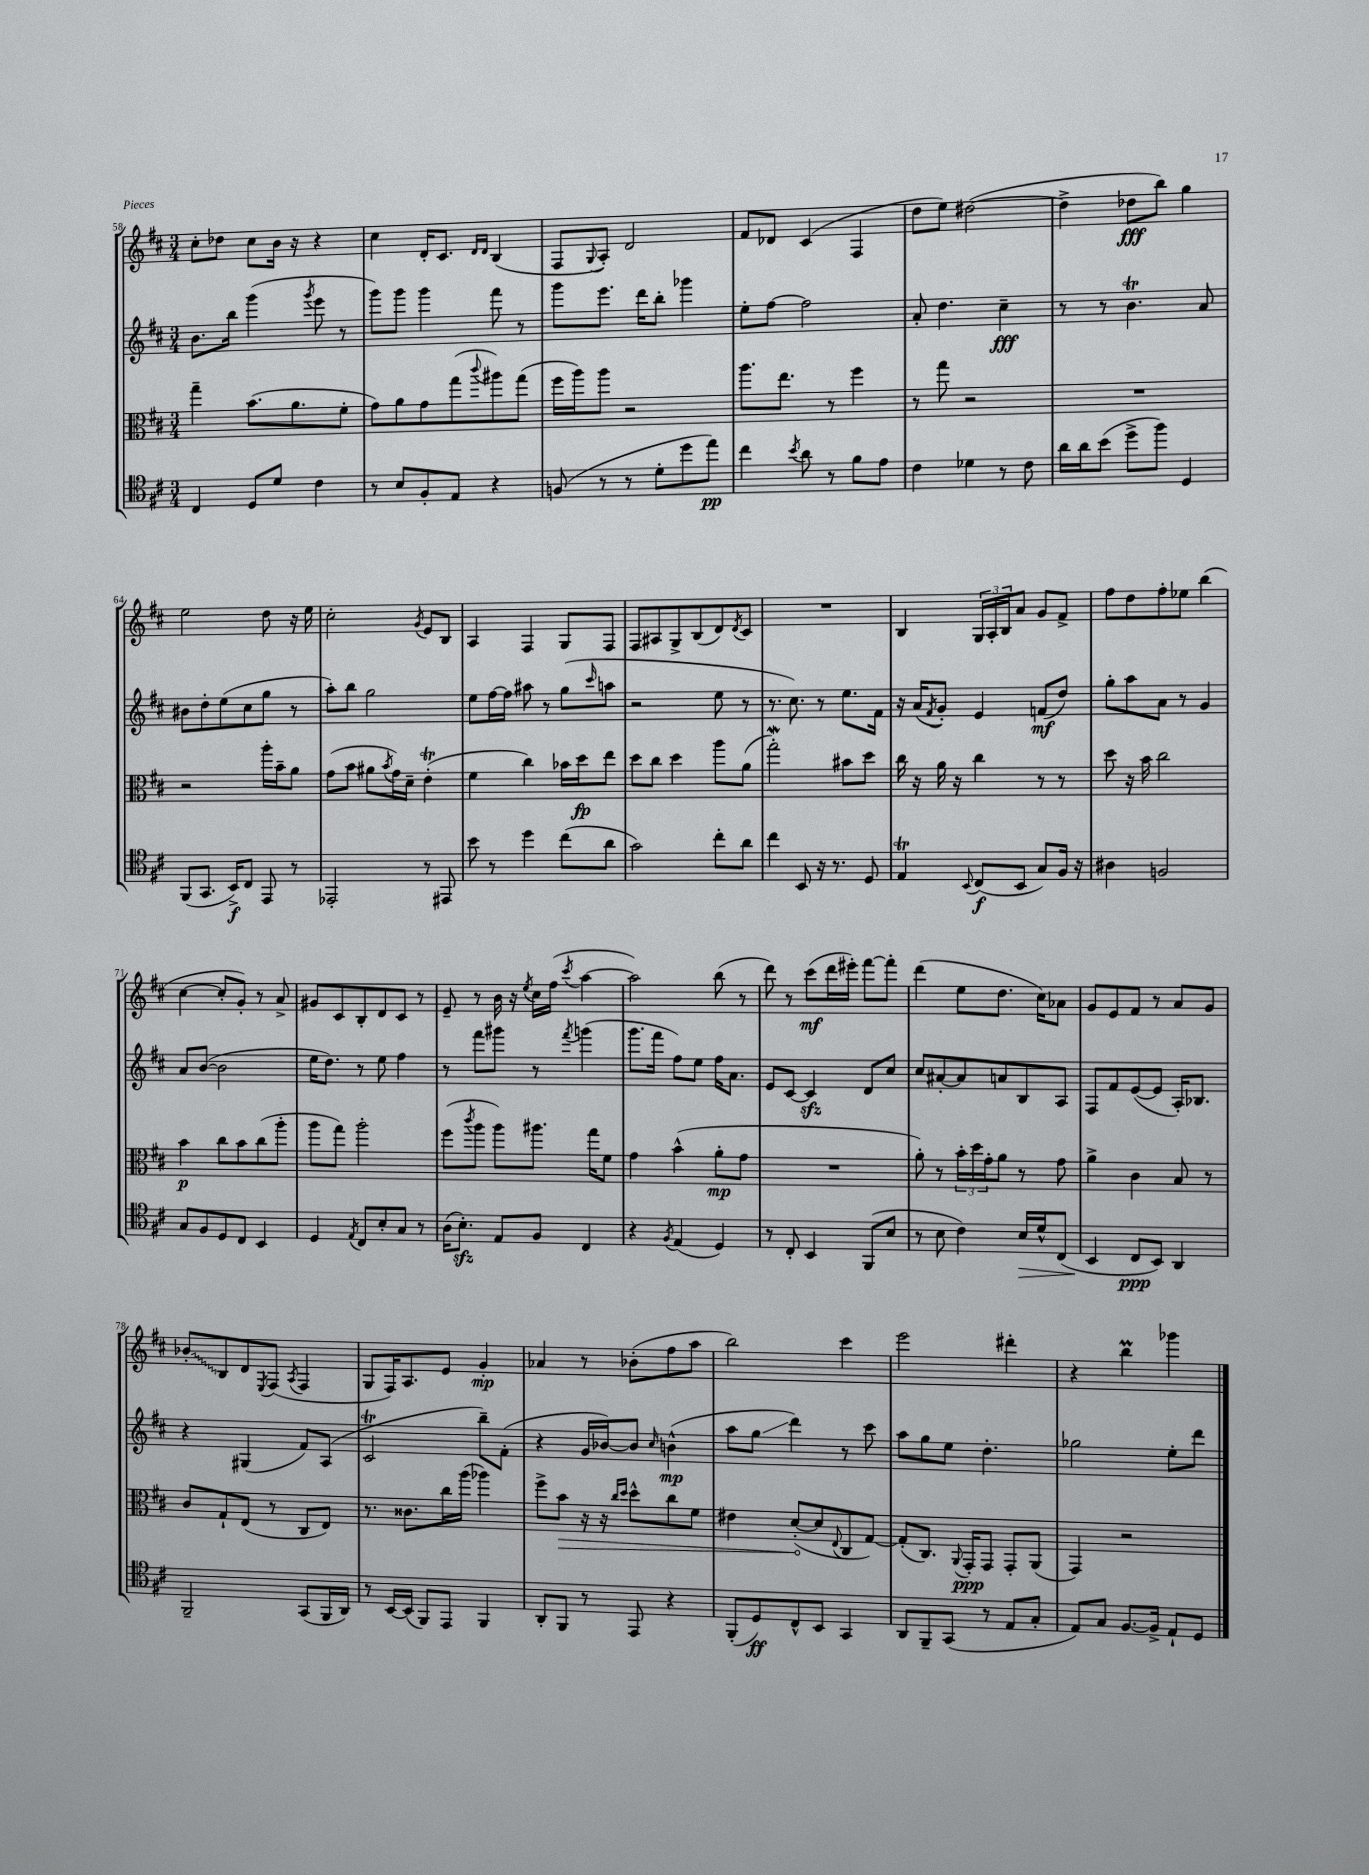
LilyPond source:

<<
\new StaffGroup <<
\new Staff = "s0" {
    \clef treble \key d \major \numericTimeSignature \time 3/4
    cis''8-. des''8 cis''8 b'16 r16 r4 |
    cis''4 d'16-. cis'8. \grace { d'16 d'16 } b4( |
    fis8 \appoggiatura { g8 } a8-.) d'2 |
    fis'8 des'8 cis'4( fis4 |
    d''8 e''8) dis''2~( |
    dis''4-> des''8\fff b''8) g''4 |
    e''2 d''8 r16 e''16 |
    cis''2-. \acciaccatura { g'8 } e'8 b8 |
    a4 fis4 g8 fis8 |
    fis8 ais8 g8-> b8( d'8) \acciaccatura { d'8 } cis'8 |
    R2. |
    b4 \tuplet 3/2 { g16 a16-. b16 } a'8 g'8 fis'8-> |
    fis''8 d''8 fis''8-. ees''8 b''4( |
    cis''4~ cis''8-. g'8-.) r8 a'8-> |
    gis'8 cis'8 b8-. d'8 cis'8 r8 |
    e'8-- r8 b'16 r16 \acciaccatura { e''8 } cis''16 fis''16( \acciaccatura { cis'''8 } a''4~ |
    a''2) b''8( r8 |
    d'''8) r8 cis'''8\mf( d'''16 eis'''16-.) fis'''8~ fis'''8-. |
    d'''4( e''8 d''8. cis''16) aes'8 |
    g'8 e'8 fis'8 r8 a'8 g'8 |
    \once \override Glissando.style = #'zigzag bes'8-.\glissando b8 d'8 \acciaccatura { e8 } fis8( \acciaccatura { a8 } fis4 |
    g8 fis16) a8. e'8 g'4-.\mp |
    aes'4 r8 bes'8-.( fis''8 a''8 |
    b''2) cis'''4 |
    e'''2 dis'''4-. |
    r4 b''4\prall ges'''4 \bar "|." |
}
\new Staff = "s1" {
    \clef treble \key d \major \numericTimeSignature \time 3/4
    b'8. b''16 g'''4( \acciaccatura { g'''8 } e'''8 r8 |
    g'''8) g'''8 g'''4 fis'''8 r8 |
    g'''8 e'''8. d'''16 b''8-. ges'''4 |
    e''8-. fis''8~ fis''2 |
    a'8-. d''4. cis''4--\fff |
    r8 r8 b'4.\trill a'8 |
    bis'8 d''8-. e''8( cis''8 g''8 r8 |
    a''8-.) b''8 g''2 |
    e''8 fis''16~ fis''16 ais''8 r8 g''8( \grace { cis'''16 } a''8 |
    r2 e''8 r8 |
    r8. cis''8.) r8 e''8. fis'16 |
    r16 a'16( \acciaccatura { fis'8 } g'8-.) e'4 f'8\mf( d''8) |
    g''8-. a''8 a'8 r8 g'4 |
    a'8 b'8~( b'2 |
    e''16 d''8.) r8 e''8 fis''4 |
    r8 fis'''8 gis'''8 r8 \acciaccatura { fis'''8 } g'''4( |
    g'''8. fis'''16 fis''8) e''8 fis''16 a'8. |
    e'8 cis'8~ cis'4\sfz d'8 cis''8 |
    cis''8 ais'8~-. ais'8 a'8 b8 a8 |
    fis8 fis'8 e'8~( e'8 a16-.) bes8. |
    r4 gis4( fis'8) a8( |
    cis'2\trill b''8--) fis'8-.( |
    r4 g'16 bes'16~) bes'8 \grace { cis''16 } b'4-^\mp( |
    a''8 g''8\glissando d'''4) r8 cis'''8 |
    a''8 g''8 e''8 d''4.-. |
    ges''2 e''8-. d'''8 \bar "|." |
}
\new Staff = "s2" {
    \clef alto \key d \major \numericTimeSignature \time 3/4
    g''4-- b'8.( a'8. fis'8-. |
    g'8) a'8 g'8 g''8( \appoggiatura { cis'''8 } ais''8) g''8( |
    fis''16 a''16) a''8 r2 |
    a''8. e''8. r8 fis''4 |
    r8 g''8 r2 |
    R2. |
    r2 a''16-. b'16-- a'8 |
    g'8( b'8 ais'8 \acciaccatura { b'8 } g'16) d'16-- e'4-.\trill( |
    fis'4 cis''4) bes'16 d''16\fp e''8 |
    d''8 cis''8 d''4 a''8 a'8( |
    g''2-.\mordent) bis'8 d''8 |
    cis''16 r16 a'16 r16 cis''4 r8 r8 |
    d''8 r16 b'16 cis''2 |
    b'4\p cis''8 b'8 cis''8( a''8-. |
    a''8 g''8) a''2-. |
    fis''8( \acciaccatura { cis'''8 } a''8 a''8) ais''8. g''16 fis'8 |
    g'4 b'4-^( a'8-.\mp g'8 |
    R2. |
    a'8-.) r8 \tuplet 3/2 { b'16-. d''16 g'16-. } a'8 r8 g'8 |
    a'4-> cis'4 b8 r8 |
    cis'8 g8-! e8( r8 cis8 e8) |
    r8. cisis'8. cis''16 a''16( aes''4) |
    fis''8-> \once \override Hairpin.circled-tip = ##t b'8\> r16 r16 \grace { cis''16 d''16 } d''8-^ cis''8 fis'8 |
    eis'4 d'8~-.\!( d'8 \appoggiatura { e8 } cis8 g8~) |
    g8-.( cis8.) \appoggiatura { a,8 } g,16-.\ppp g,8 g,8-. a,8( |
    g,4) r2 \bar "|." |
}
\new Staff = "s3" {
    \clef tenor \key d \major \numericTimeSignature \time 3/4
    cis4 d8 d'8 cis'4 |
    r8 b8 fis8-. e8 r4 |
    f8( r8 r8 d'8-. d''8 e''8\pp) |
    cis''4 \acciaccatura { b'8 } a'8 r8 fis'8 e'8 |
    cis'4 des'4 r8 cis'8 |
    a'16 a'16 b'8( d''8-> fis''8) d4 |
    fis,8( g,8. b,16->\f) cis8 e,8 r8 |
    ees,2-. r8 eis,8 |
    b'8 r8 d''4 cis''8( a'8 |
    g'2) cis''8-. a'8 |
    cis''4 b,8 r16 r8. d8 |
    e4\trill \appoggiatura { b,8 } cis8\f( b,8 g8) fis16 r16 |
    ais4 f2 |
    g8 fis8 d8 cis8 b,4 |
    d4 \acciaccatura { e8 } cis8 b8-. g8 r8 |
    a16( b8.-.\sfz) e8 fis8 cis4 |
    r4 \acciaccatura { fis8 } e4( d4) |
    r8 cis8-. b,4 fis,8( b8 |
    r8 b8 cis'4) b16\> d'16-^ cis8( |
    b,4\! cis8\ppp b,8) a,4 |
    fis,2-- g,8( fis,16 a,16) |
    r8 b,16~ b,16( fis,8) e,8 fis,4 |
    a,8-. fis,8 r8 e,8 r4 |
    fis,8-.( d8\ff) cis8-^ b,8 g,4 |
    a,8 fis,8-- g,8( r8 e8 g8-. |
    e8) g8 fis8.~ fis16-> e8-! d8 \bar "|." |
}
>>
>>
\layout { \context { \Score currentBarNumber = #58 } }
